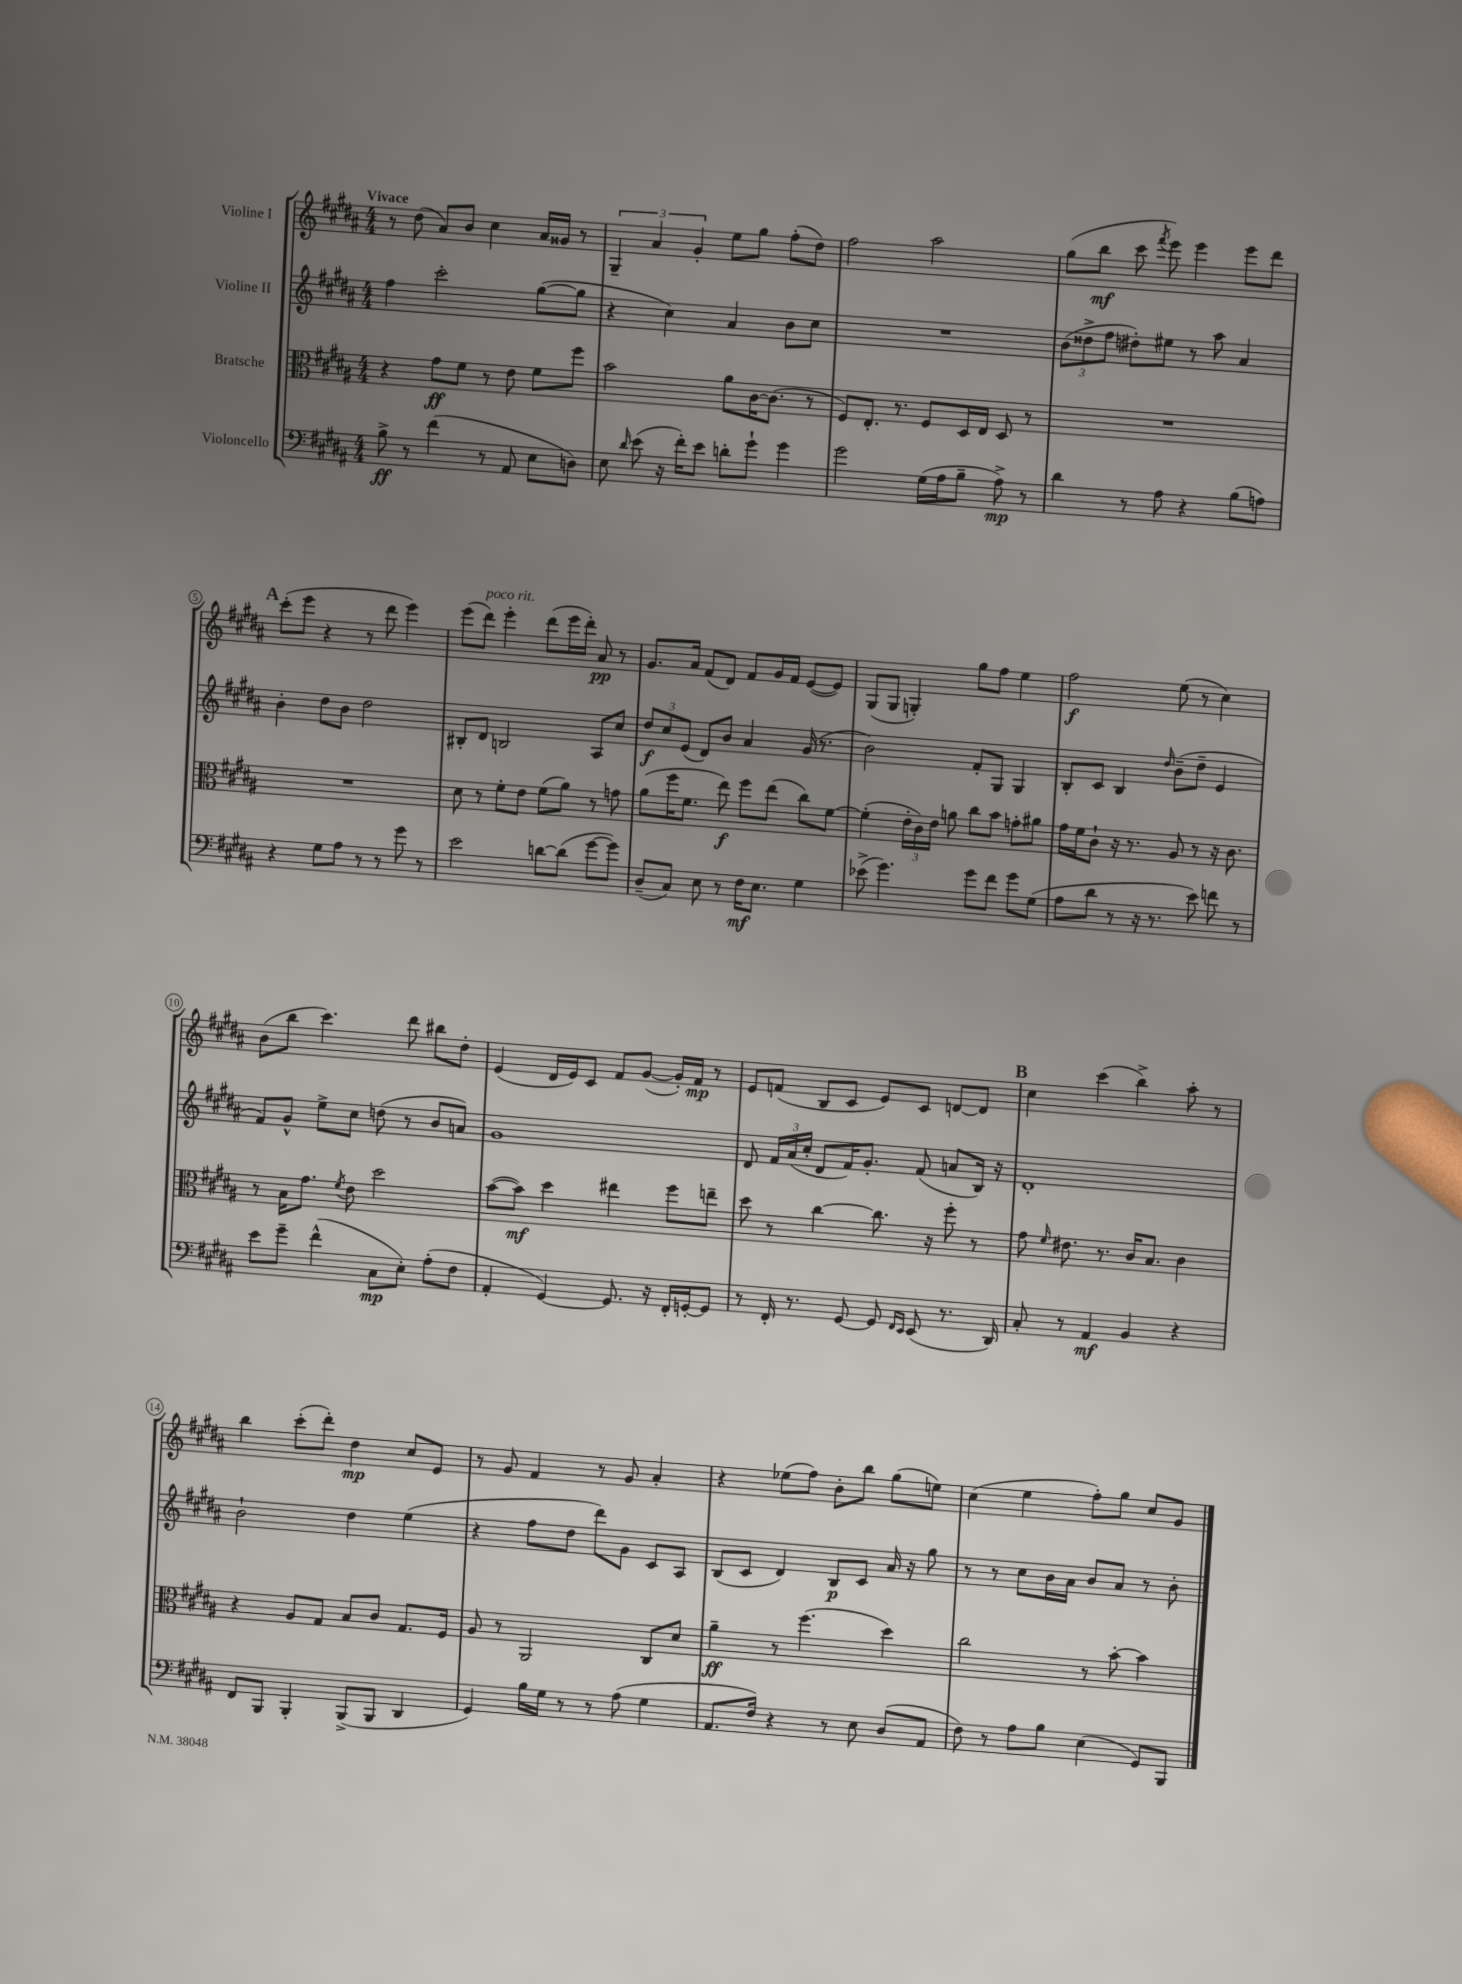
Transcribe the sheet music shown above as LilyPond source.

<<
\new StaffGroup <<
\new Staff = "s0" \with { instrumentName = "Violine I" } {
    \clef treble \key b \major \numericTimeSignature \time 4/4 \tempo "Vivace"
    \autoBeamOff r8 dis''8( ais'8[) b'8] cis''4 ais'16[ gisis'16] r8 |
    \tuplet 3/2 { gis4-- ais'4 gis'4-. } e''8[ gis''8] fis''8[-.( dis''8]) |
    fis''2 ais''2 |
    gis''8[( b''8]\mf cis'''8 \acciaccatura { fis'''8 } e'''8) e'''4 e'''8[ dis'''8] |
    \mark \markup { \bold "A" } cis'''8[-.( e'''8] r4 r8 dis'''8 e'''4) |
    e'''8[( dis'''8]^\markup { \italic "poco rit." }) e'''4-. dis'''8[( e'''16 dis'''16]-.) ais'8\pp r8 |
    gis'8.[ ais'16] fis'8[( dis'8]) fis'8[ gis'16 fis'16] e'8[~( e'8]) |
    gis8[( gis8] g4-.) gis''8[ fis''8] e''4 |
    fis''2\f e''8( r8 cis''4) |
    b'8[( b''8] cis'''4.) dis'''8 bis''8[ dis''8]-. |
    e'4( dis'16[ e'16) cis'8] fis'8[ gis'8]~( gis'16[-.) fis'16]\mp r8 |
    e'8[ f'8]( b8[ cis'8] e'8[) cis'8] d'8[~ d'8] |
    \mark \markup { \bold "B" } cis''4 cis'''4( b''4->) ais''8-. r8 |
    b''4 cis'''8[-.( dis'''8]-.) dis''4\mp cis''8[ e'8] |
    r8 gis'8 fis'4 r8 gis'8 ais'4-. |
    r4 ees''8[( fis''8]) b'8[-. b''8] gis''8[( e''8]) |
    cis''4( e''4 fis''8[-.) gis''8] cis''8[ gis'8] \bar "|." |
}
\new Staff = "s1" \with { instrumentName = "Violine II" } {
    \clef treble \key b \major \numericTimeSignature \time 4/4
    \autoBeamOff fis''4 cis'''2-. gis''8[~( gis''8] |
    r4 cis''4) ais'4 b'8[ cis''8] |
    R1 |
    \tuplet 3/2 { b'8[( disis''8-> fis''8] } dis''8[-.) eis''8] r8 ais''8 ais'4 |
    \mark \markup { \bold "A" } b'4-. dis''8[ b'8] dis''2 |
    bis8[-. dis'8] b2 ais8[ cis''8] |
    \tuplet 3/2 { dis''8[\f cis''8 e'8]( } dis'8[) b'8] ais'4 gis'16( r8. |
    b'2) fis'8[-. gis8] gis4 |
    b8[-. cis'8] b4 \grace { dis''16 } b'8[--( dis''8]-- e'4 |
    fis'8[) gis'8]-^ e''8[-> cis''8] d''8( r8 b'8[ a'8]) |
    gis'1 |
    dis'8 \tuplet 3/2 { fis'16[ ais'16( cis''16]-. } dis'8[ fis'16) gis'8.]-. fis'8( a'8[ b16]) r16 |
    \mark \markup { \bold "B" } dis'1-. |
    b'2-! dis''4 e''4( |
    r4 fis''8[ dis''8] dis'''8[) gis'8] cis'8[ ais8] |
    b8[( cis'8] dis'4) b8[\p cis'8] ais'16 r16 gis''8 |
    r8 r8 cis''8[ b'16 ais'16] b'8[ ais'8] r8 b'8-. \bar "|." |
}
\new Staff = "s2" \with { instrumentName = "Bratsche" } {
    \clef alto \key b \major \numericTimeSignature \time 4/4
    \autoBeamOff r4 gis'8[\ff fis'8] r8 e'8 fis'8[ fis''8] |
    b'2 ais'8[ cis'16~ cis'8.]( r8 |
    fis8[) e8.]-. r8. fis8[ dis16 e16] dis8 r8 |
    R1 |
    \mark \markup { \bold "A" } R1 |
    dis'8 r8 fis'8[-. e'8] fis'8[( ais'8]) r8 g'8 |
    ais'8[( fis''16 fis'8.] e''8\f) fis''8[ e''8]( cis''8[) fis'8]~ |
    fis'4-.( \tuplet 3/2 { e'16[-. cis'16) e'16] } a'8 cis''8[ b'8] g'8[-. ais'8] |
    gis'16[ fis'16 cis'8]-! r16 r8. ais8 r8 r16 cis'8. |
    r8 b16[ gis'8.] \acciaccatura { fis'8 } e'8 dis''2 |
    b'8[~( b'8]\mf) dis''4 eis''4 fis''8[ e''8]-- |
    dis''8 r8 cis''4~ cis''8. r16 fis''8-. r8 |
    \mark \markup { \bold "B" } gis'8 \grace { fis'16 } eis'8. r8. cis'16[ b8.] cis'4 |
    r4 ais8[ gis8] b8[ cis'8] gis8.[ fis16] |
    ais8 r8 ais,2 cis8[ dis'8] |
    ais'4--\ff r8 fis''4.( dis''4) |
    cis''2 r8 b'8~-. b'4 \bar "|." |
}
\new Staff = "s3" \with { instrumentName = "Violoncello" } {
    \clef bass \key b \major \numericTimeSignature \time 4/4
    \autoBeamOff b8->\ff r8 fis'4( r8 ais,8 e8[ d8]) |
    e8 \grace { dis'16 } e'8( r16 fis'16[-.) e'8] d'8[-. gis'8]-! gis'4 |
    gis'2 gis16[( ais16 b8]-- ais8->\mp) r8 |
    dis'4 r8 ais8 r4 b8[( a8]) |
    \mark \markup { \bold "A" } r4 gis8[ ais8] r8 r8 gis'8 r8 |
    e'2 d'8[~ d'8]( gis'8[~ gis'8]) |
    dis8[--( cis8]) e8 r8 fis16[\mf e8.] gis4 |
    ees'8->( gis'4.) gis'8[ fis'8] gis'8[ gis8]( |
    ais8[ dis'8] r8 r16 r8. e'8) f'8 r8 |
    e'8[ gis'8]-- fis'4-^( cis8[\mp e8]-.) ais8[-.( fis8] |
    ais,4-. gis,4~) gis,8. r16 fis,16[-. g,16~-. g,8] |
    r8 fis,16-. r8. gis,8~ gis,8 \grace { fis,16[ e,16] } e,8( r8. dis,16) |
    \mark \markup { \bold "B" } cis8-. r8 ais,4\mf b,4 r4 |
    fis,8[ b,,8] b,,4-. b,,8[->( b,,8] dis,4 |
    gis,4) b16[ gis16] r8 r8 ais8( gis4 |
    ais,8.[ fis16]) r4 r8 e8 dis8[( ais,8] |
    fis8) r8 ais8[ b8] e4( gis,8[) b,,8] \bar "|." |
}
>>
>>
\layout { \context { \Score \override BarNumber.stencil = #(make-stencil-circler 0.1 0.3 ly:text-interface::print) } }
